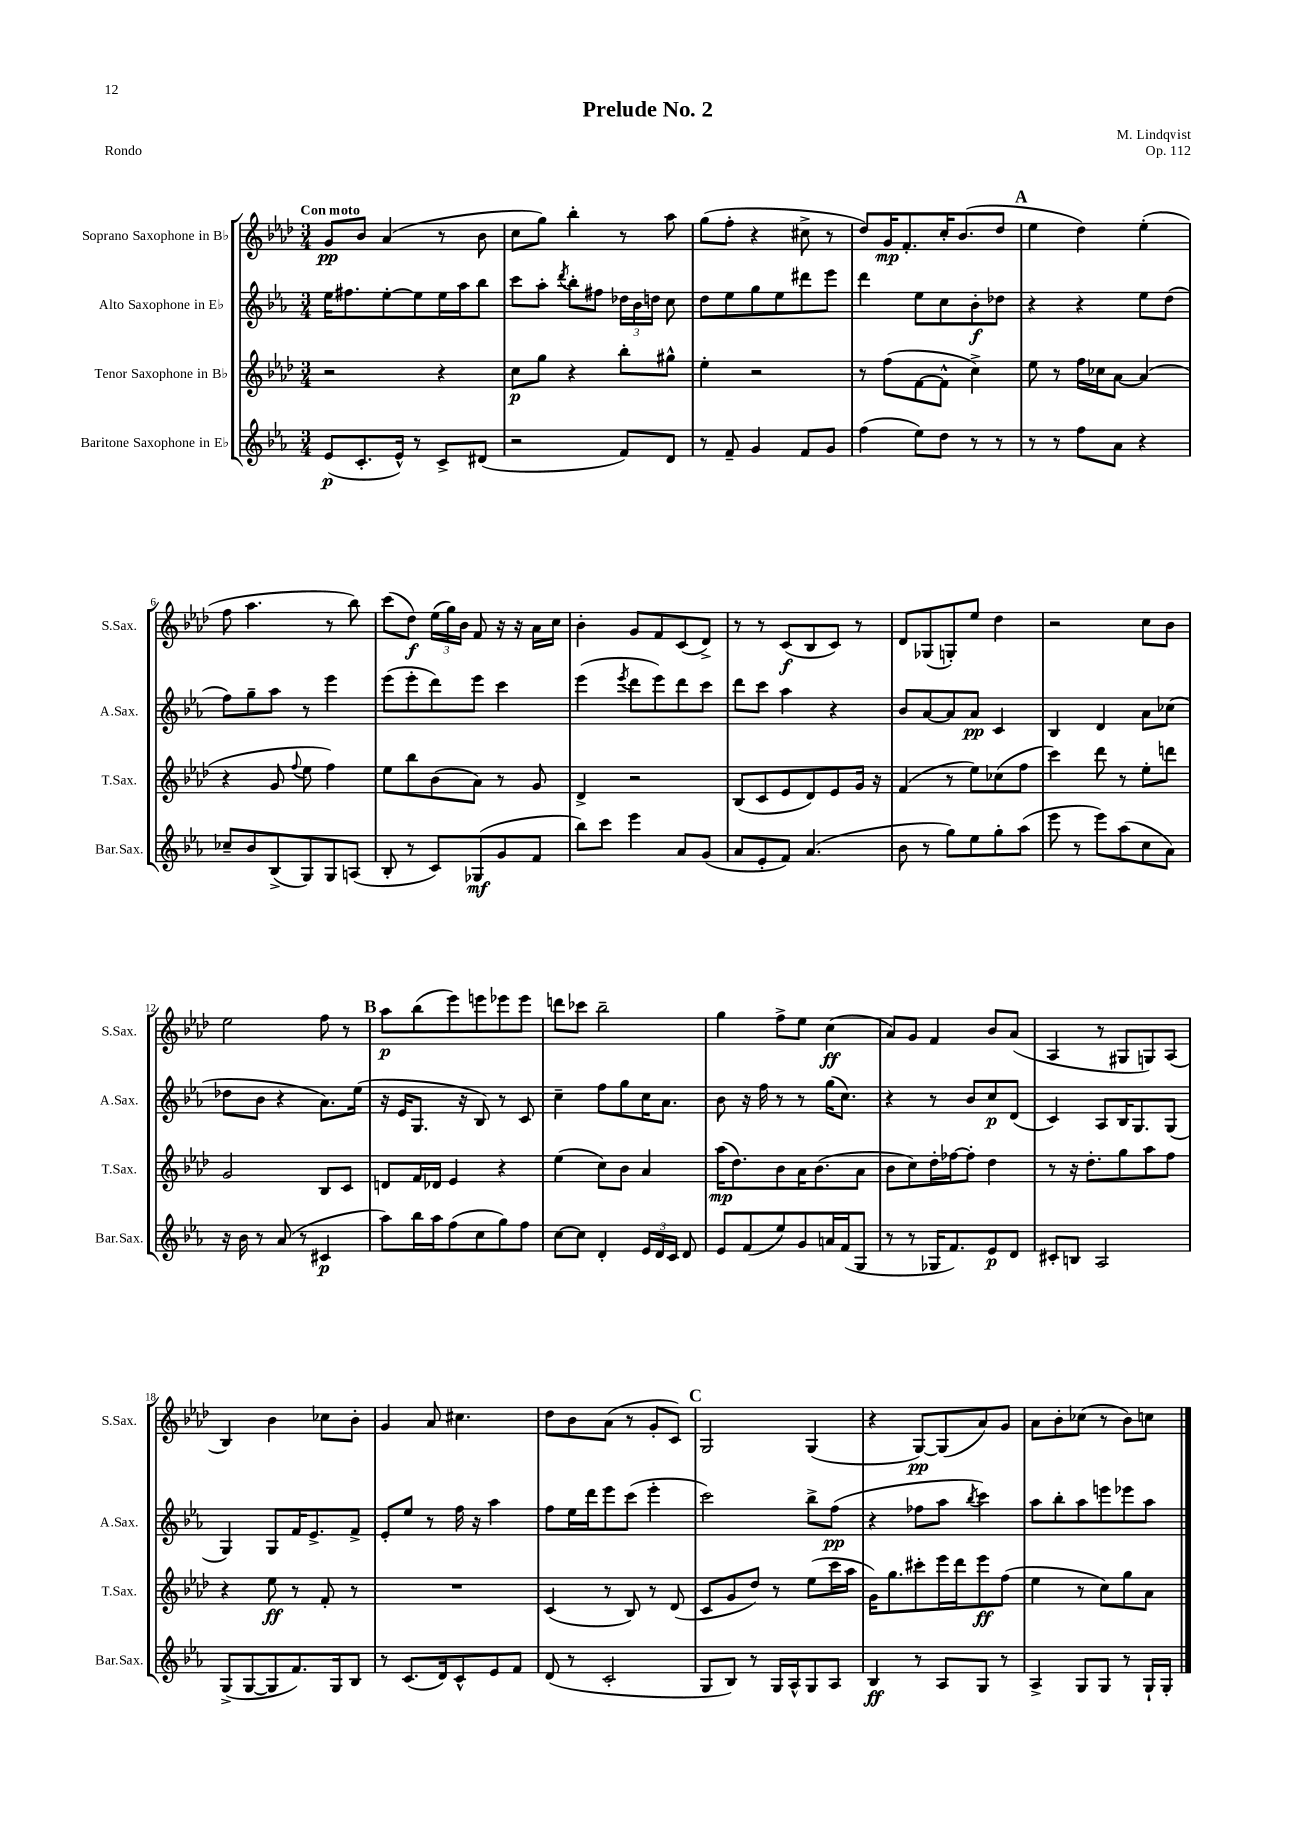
\header { title = "Prelude No. 2" composer = "M. Lindqvist" opus = "Op. 112" piece = "Rondo" }
<<
\new StaffGroup <<
\new Staff = "s0" \with { instrumentName = "Soprano Saxophone in Bb" shortInstrumentName = "S.Sax." } {
    \clef treble \key aes \major \numericTimeSignature \time 3/4 \tempo "Con moto"
    \autoBeamOff g'8[\pp bes'8] aes'4( r8 bes'8 |
    c''8[ g''8]) bes''4-. r8 aes''8 |
    g''8[( f''8]-. r4 cis''8-> r8 |
    des''8[) g'16\mp f'8.-. c''16-. bes'8.( des''8] |
    \mark \markup { \bold "A" } ees''4 des''4) ees''4-.( |
    f''8 aes''4. r8 bes''8) |
    c'''8[( des''8]\f) \tuplet 3/2 { ees''16[( g''16) bes'16] } f'8 r16 r16 aes'16[ c''16] |
    bes'4-. g'8[ f'8 c'8( des'8]->) |
    r8 r8 c'8[\f( bes8 c'8]) r8 |
    des'8[ ges8( g8-.) ees''8] des''4 |
    r2 c''8[ bes'8] |
    ees''2 f''8 r8 |
    \mark \markup { \bold "B" } aes''8[\p bes''8( ees'''8) e'''8 ees'''8 ees'''8] |
    d'''8[ ces'''8] bes''2-- |
    g''4 f''8[-> ees''8] c''4\ff( |
    aes'8[) g'8] f'4 bes'8[ aes'8]( |
    aes4 r8 gis8[ g8) aes8]( |
    bes4) bes'4 ces''8[ bes'8]-. |
    g'4 aes'8 cis''4. |
    des''8[ bes'8 aes'8]( r8 g'8[-. c'8]) |
    \mark \markup { \bold "C" } g2 g4( |
    r4 g8[~\pp) g8( aes'8) g'8] |
    aes'8[ bes'8-. ces''8]( r8 bes'8[) c''8] \bar "|." |
}
\new Staff = "s1" \with { instrumentName = "Alto Saxophone in Eb" shortInstrumentName = "A.Sax." } {
    \clef treble \key ees \major \numericTimeSignature \time 3/4
    \autoBeamOff ees''16[ fis''8. ees''8~-. ees''8 ees''16 aes''16 bes''8] |
    c'''8[ aes''8]-. \acciaccatura { d'''8 } bes''8[-. fis''8] \tuplet 3/2 { des''16[ bes'16 d''16] } c''8 |
    d''8[ ees''8 g''8 ees''8 dis'''8 ees'''8] |
    d'''4 ees''8[ c''8 bes'8-.\f des''8] |
    \mark \markup { \bold "A" } r4 r4 ees''8[ d''8]( |
    f''8[) g''8-- aes''8] r8 ees'''4 |
    ees'''8[( ees'''8-. d'''8) ees'''8] c'''4 |
    ees'''4( \acciaccatura { ees'''8 } d'''8[ ees'''8) d'''8 c'''8] |
    d'''8[ c'''8] aes''4 r4 |
    bes'8[ aes'8~ aes'8 aes'8]\pp c'4 |
    bes4 d'4 aes'8[ ces''8]( |
    des''8[ bes'8] r4 aes'8.[) ees''16]( |
    \mark \markup { \bold "B" } r16 ees'16[ g8.] r16 bes8) r8 c'8 |
    c''4-- f''8[ g''8 c''16 aes'8.] |
    bes'8 r16 f''16 r8 r8 g''16[( c''8.]) |
    r4 r8 bes'8[ c''8\p d'8]( |
    c'4) aes8[ bes16 g8. g8]( |
    g4) g8[ f'16 ees'8.-> f'8]-> |
    ees'8[-. ees''8] r8 f''16 r16 aes''4 |
    f''8[ ees''16 d'''16 ees'''8 c'''8]( ees'''4-. |
    \mark \markup { \bold "C" } c'''2) bes''8[-> f''8]\pp( |
    r4 fes''8[ aes''8] \acciaccatura { bes''8 } c'''4) |
    aes''8[ bes''8-. aes''8 e'''8 ees'''8 aes''8] \bar "|." |
}
\new Staff = "s2" \with { instrumentName = "Tenor Saxophone in Bb" shortInstrumentName = "T.Sax." } {
    \clef treble \key aes \major \numericTimeSignature \time 3/4
    \autoBeamOff r2 r4 |
    c''8[\p g''8] r4 bes''8[-. gis''8]-^ |
    ees''4-. r2 |
    r8 f''8[( f'8~ f'8]-^ c''4->) |
    \mark \markup { \bold "A" } ees''8 r8 f''16[ ces''16 aes'8]~ aes'4( |
    r4 g'8 \appoggiatura { f''8 } ees''8 f''4) |
    ees''8[ bes''8 bes'8( aes'8]) r8 g'8 |
    des'4-> r2 |
    bes8[( c'8 ees'8 des'8) ees'8 g'16] r16 |
    f'4( r8 ees''8[) ces''8( f''8] |
    c'''4) des'''8 r8 ees''8[-. d'''8] |
    g'2 bes8[ c'8] |
    \mark \markup { \bold "B" } d'8[ f'16 des'16] ees'4 r4 |
    ees''4( c''8[) bes'8] aes'4 |
    aes''16[\mp( des''8.) bes'8 aes'16 bes'8.( aes'8] |
    bes'8[ c''8) des''16-. fes''16~ fes''8]-. des''4 |
    r8 r16 des''8.[-. g''8 aes''8 f''8] |
    r4 ees''8\ff r8 f'8-. r8 |
    R2. |
    c'4( r8 bes8) r8 des'8( |
    \mark \markup { \bold "C" } c'8[ g'8 des''8]) r8 ees''8[( c'''16 aes''16] |
    g'16[) g''8. cis'''8-. ees'''16 des'''16 ees'''8\ff f''8]( |
    ees''4 r8 c''8[) g''8 aes'8] \bar "|." |
}
\new Staff = "s3" \with { instrumentName = "Baritone Saxophone in Eb" shortInstrumentName = "Bar.Sax." } {
    \clef treble \key ees \major \numericTimeSignature \time 3/4
    \autoBeamOff ees'8[\p( c'8.-. ees'16]-^) r8 c'8[-> dis'8]( |
    r2 f'8[) d'8] |
    r8 f'8-- g'4 f'8[ g'8] |
    f''4( ees''8[) d''8] r8 r8 |
    \mark \markup { \bold "A" } r8 r8 f''8[ aes'8] r4 |
    ces''8[-- bes'8 bes8->( g8) g8 a8]( |
    bes8-. r8 c'8[) ges8\mf( g'8 f'8] |
    bes''8[) c'''8] ees'''4 aes'8[ g'8]( |
    aes'8[ ees'8-. f'8]) aes'4.( |
    bes'8 r8 g''8[) ees''8 g''8-. aes''8]( |
    ees'''8 r8 ees'''8[) aes''8( c''8 aes'8]) |
    r16 bes'16 r8 aes'8( r8 cis'4\p |
    \mark \markup { \bold "B" } aes''8[) bes''16 aes''16 f''8( c''8 g''8) f''8] |
    c''8[~ c''8] d'4-. \tuplet 3/2 { ees'16[ d'16 c'16] } d'8 |
    ees'8[ f'8( ees''8) g'8 a'16 f'16( g8] |
    r8 r8 ges16[ f'8.) ees'8\p d'8] |
    cis'8[-. b8] aes2 |
    g8[->( g8~ g8 f'8.) g16 bes8] |
    r8 c'8.[( d'16) c'8-^ ees'8 f'8] |
    d'8( r8 c'2-. |
    \mark \markup { \bold "C" } g8[ bes8]) r8 g16[ aes16-^ g8 aes8] |
    bes4\ff r8 aes8[ g8] r8 |
    aes4-> g8[ g8] r8 g16[-! g16]-. \bar "|." |
}
>>
>>
